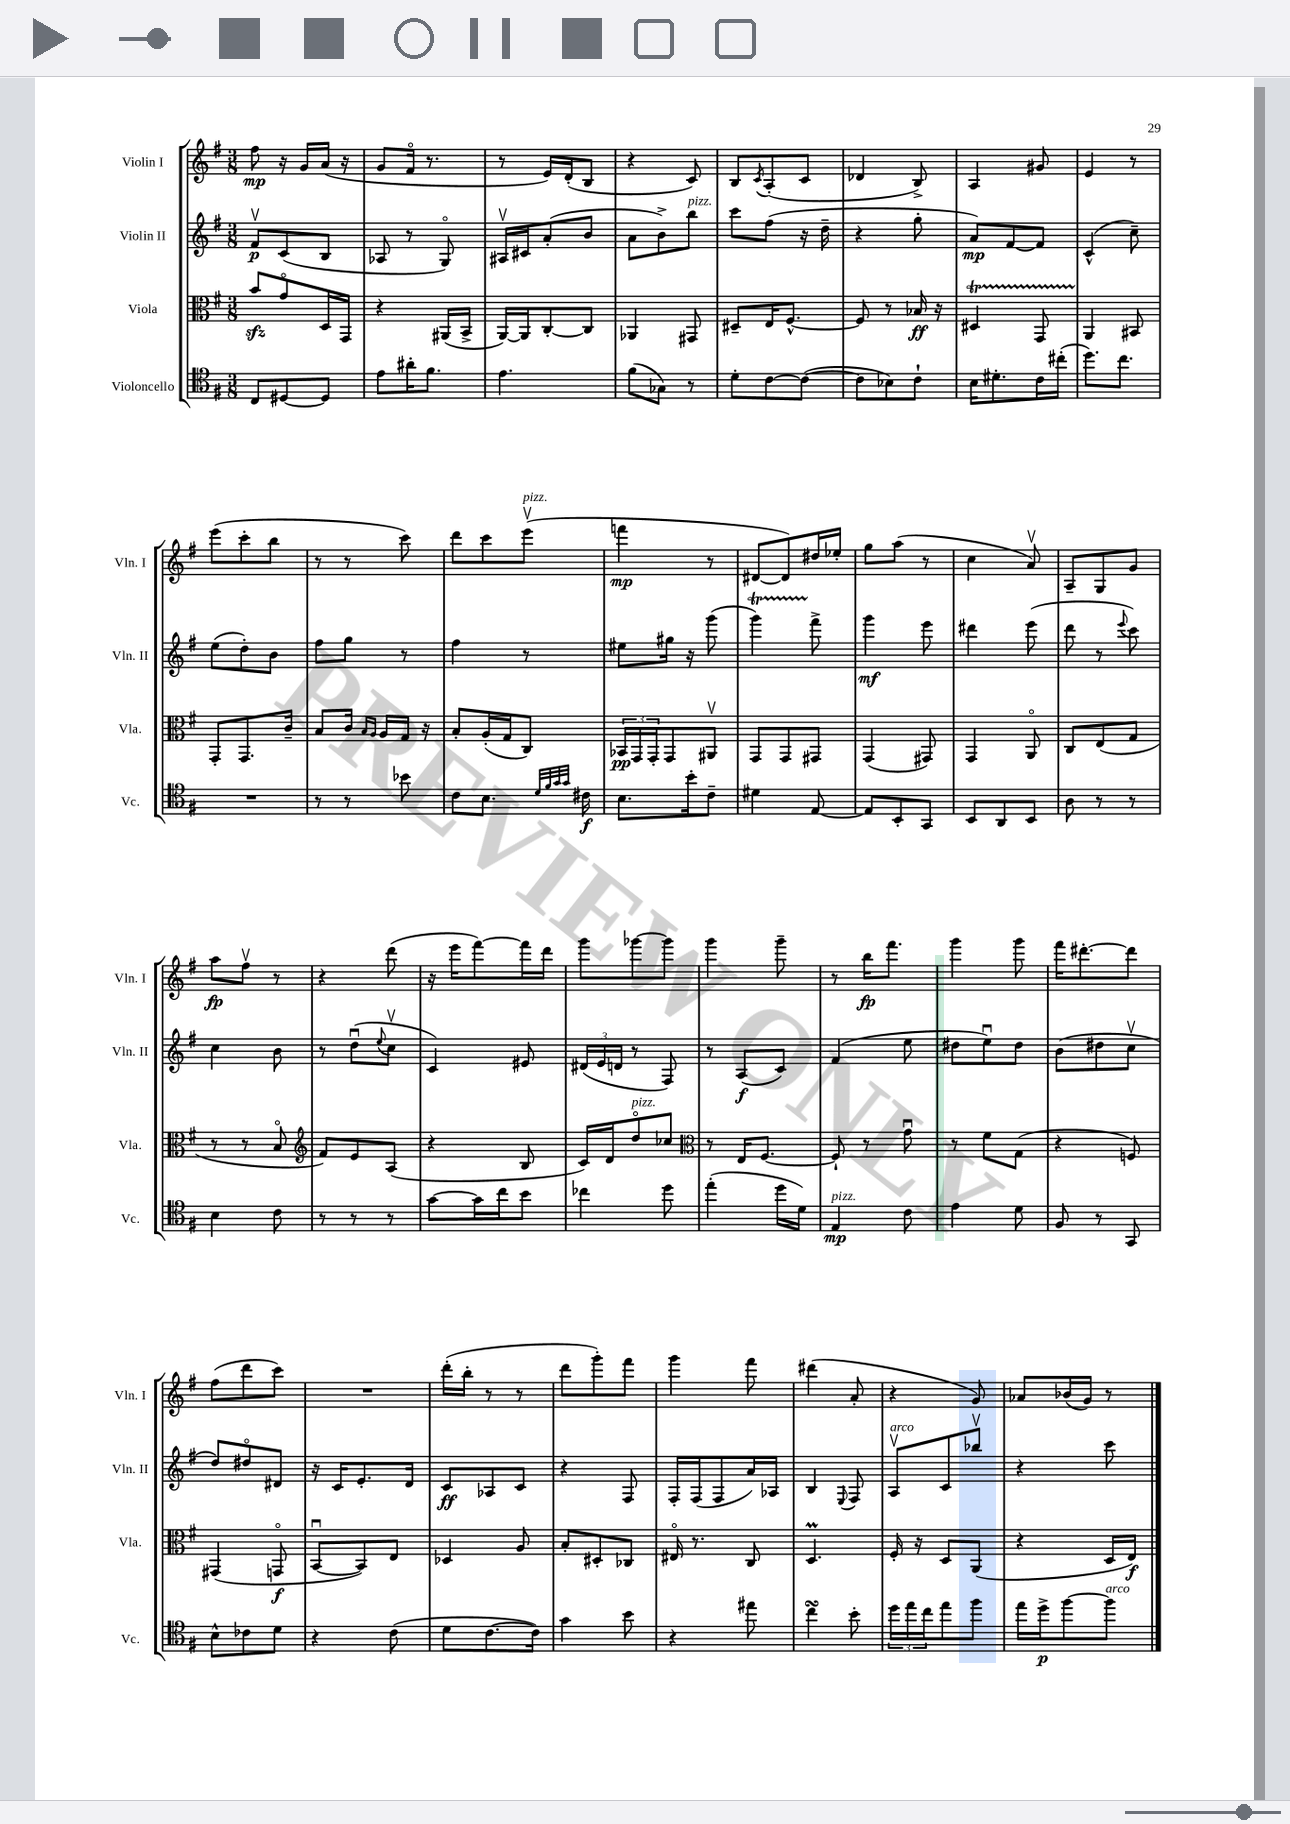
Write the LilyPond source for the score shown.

<<
\new StaffGroup <<
\new Staff = "s0" \with { instrumentName = "Violin I" shortInstrumentName = "Vln. I" } {
    \clef treble \key g \major \numericTimeSignature \time 3/8
    fis''8\mp r16 g'16 a'16( r16 |
    g'8 fis'16\flageolet r8. |
    r8 e'16) d'16-.( b8 |
    r4 c'8) |
    b8 \acciaccatura { c'8 } a8-.( c'8 |
    des'4 b8->) |
    a4 gis'8 |
    e'4 r8 |
    e'''8( c'''8-. b''8 |
    r8 r8 c'''8) |
    d'''8 c'''8 e'''8\upbow^\markup { \italic "pizz." }( |
    f'''4\mp r8 |
    dis'8~ dis'8) dis''16 ees''16-. |
    g''8 a''8( r8 |
    c''4 a'8\upbow) |
    a8-- g8 g'8 |
    a''8\fp fis''8\upbow r8 |
    r4 d'''8( |
    r16 e'''16 fis'''8~) fis'''16 d'''16 |
    g'''8 ges'''8~ ges'''8 |
    g'''4 g'''8-- |
    r8 b''16\fp fis'''8. |
    g'''4 g'''8 |
    fis'''16 dis'''8.~-. dis'''8 |
    fis''8( d'''8 c'''8) |
    R4. |
    d'''16-.( b''16-. r8 r8 |
    d'''8 g'''8-.) fis'''8 |
    g'''4 fis'''8 |
    dis'''4( a'8-. |
    r4 g'8) |
    aes'8 bes'16( g'16) r8 \bar "|." |
}
\new Staff = "s1" \with { instrumentName = "Violin II" shortInstrumentName = "Vln. II" } {
    \clef treble \key g \major \numericTimeSignature \time 3/8
    fis'8\upbow\p c'8( b8 |
    aes8 r8 g8\flageolet) |
    ais16\upbow cis'16 a'8-.( b'8 |
    a'8 b'8->) b''8^\markup { \italic "pizz." } |
    c'''8 fis''8( r16 d''16-- |
    r4 g''8-. |
    a'8\mp) fis'8~ fis'8 |
    c'4-^( c''8--) |
    e''8( d''8-.) b'8 |
    fis''8 g''8 r8 |
    fis''4 r8 |
    eis''8 gis''16 r16 g'''8( |
    g'''4\startTrillSpan) fis'''8->\stopTrillSpan |
    g'''4\mf e'''8 |
    dis'''4 e'''8( |
    d'''8 r8 \appoggiatura { e'''8 } c'''8) |
    c''4 b'8 |
    r8 d''8\downbow( \appoggiatura { e''8 } c''8\upbow |
    c'4) eis'8 |
    \tuplet 3/2 { dis'16( e'16 d'16 } r8 fis8) |
    r8 a8\f( c'8) |
    fis'4( e''8 |
    dis''8 e''8\downbow) dis''8 |
    b'8( dis''8 c''8\upbow |
    d''8) dis''8\flageolet dis'8 |
    r16 c'16 e'8.-. d'16 |
    c'8\ff aes8 c'8 |
    r4 fis8 |
    fis16-. fis16( fis8 a'16) aes16 |
    b4 \appoggiatura { e8 } fis8 |
    a8\upbow^\markup { \italic "arco" } c'8 bes''8\upbow |
    r4 c'''8 \bar "|." |
}
\new Staff = "s2" \with { instrumentName = "Viola" shortInstrumentName = "Vla." } {
    \clef alto \key g \major \numericTimeSignature \time 3/8
    b'8\sfz g'8\flageolet d16 g,16 |
    r4 ais,16( b,16-> |
    a,16~) a,16 c8~-. c8 |
    aes,4 gis,8 |
    dis8-- e16 fis8.~-^ |
    fis8 r8 bes16\ff r16 |
    dis4\startTrillSpan g,8 |
    a,4\stopTrillSpan bis,8 |
    g,8-. g,8. c'16-- |
    b8 c'16 \grace { b16 a16 } a16 g16 r16 |
    b8-. a16-.( g16 c8) |
    \tuplet 3/2 { bes,16\pp g,16 g,16-. } g,8 ais,8\upbow |
    g,8 g,8 gis,8 |
    g,4( gis,8) |
    g,4 a,8\flageolet |
    c8 e8( g8 |
    r8 r8 b8\flageolet |
    \clef treble fis'8) e'8 a8( |
    r4 b8 |
    c'16) d'16 d''8\flageolet^\markup { \italic "pizz." } ces''8 |
    \clef alto r8 e16 fis8.~ |
    fis8-! r8 g'8\downbow |
    r8 fis'8 g8( |
    r4 f8) |
    gis,4( g,8\flageolet\f |
    b,8~\downbow b,8) e8 |
    des4 a8 |
    b8-. dis8-. ces8 |
    eis16\flageolet r8. c8 |
    d4.\prall |
    fis16-. r16 d8 a,8( |
    r4 d16 e16\f) \bar "|." |
}
\new Staff = "s3" \with { instrumentName = "Violoncello" shortInstrumentName = "Vc." } {
    \clef tenor \key g \major \numericTimeSignature \time 3/8
    c8 dis8~ dis8 |
    e'8 ais'16-. fis'8. |
    e'4. |
    fis'8( ges8) r8 |
    d'8-. c'8~ c'8~( |
    c'8 bes8) c'8-! |
    b16 dis'8.-. c'16 cis''16-.( |
    d''8.) c''8. |
    R4. |
    r8 r8 bes'8 |
    c'8 b8. \grace { d'32 fis'32 g'32 g'32 } cis'16\f |
    b8. b'16-. c'8-- |
    dis'4 e8~ |
    e8 b,8-. g,8 |
    b,8 a,8 b,8 |
    a8 r8 r8 |
    b4 c'8 |
    r8 r8 r8 |
    g'8~ g'16 c''16 b'8 |
    ces''4 d''8 |
    e''4-.( d''16 d'16) |
    e4\mp^\markup { \italic "pizz." } c'8 |
    e'4 d'8 |
    fis8 r8 g,8 |
    b8-^ ces'8 d'8 |
    r4 c'8( |
    d'8 c'8.~ c'16) |
    g'4 b'8 |
    r4 eis''8 |
    c''4\turn b'8-. |
    \tuplet 3/2 { d''16 e''16 c''16 } e''8 fis''8 |
    e''16 d''16->\p fis''8~ fis''8^\markup { \italic "arco" } \bar "|." |
}
>>
>>
\layout { \context { \Score \remove "Bar_number_engraver" } }
